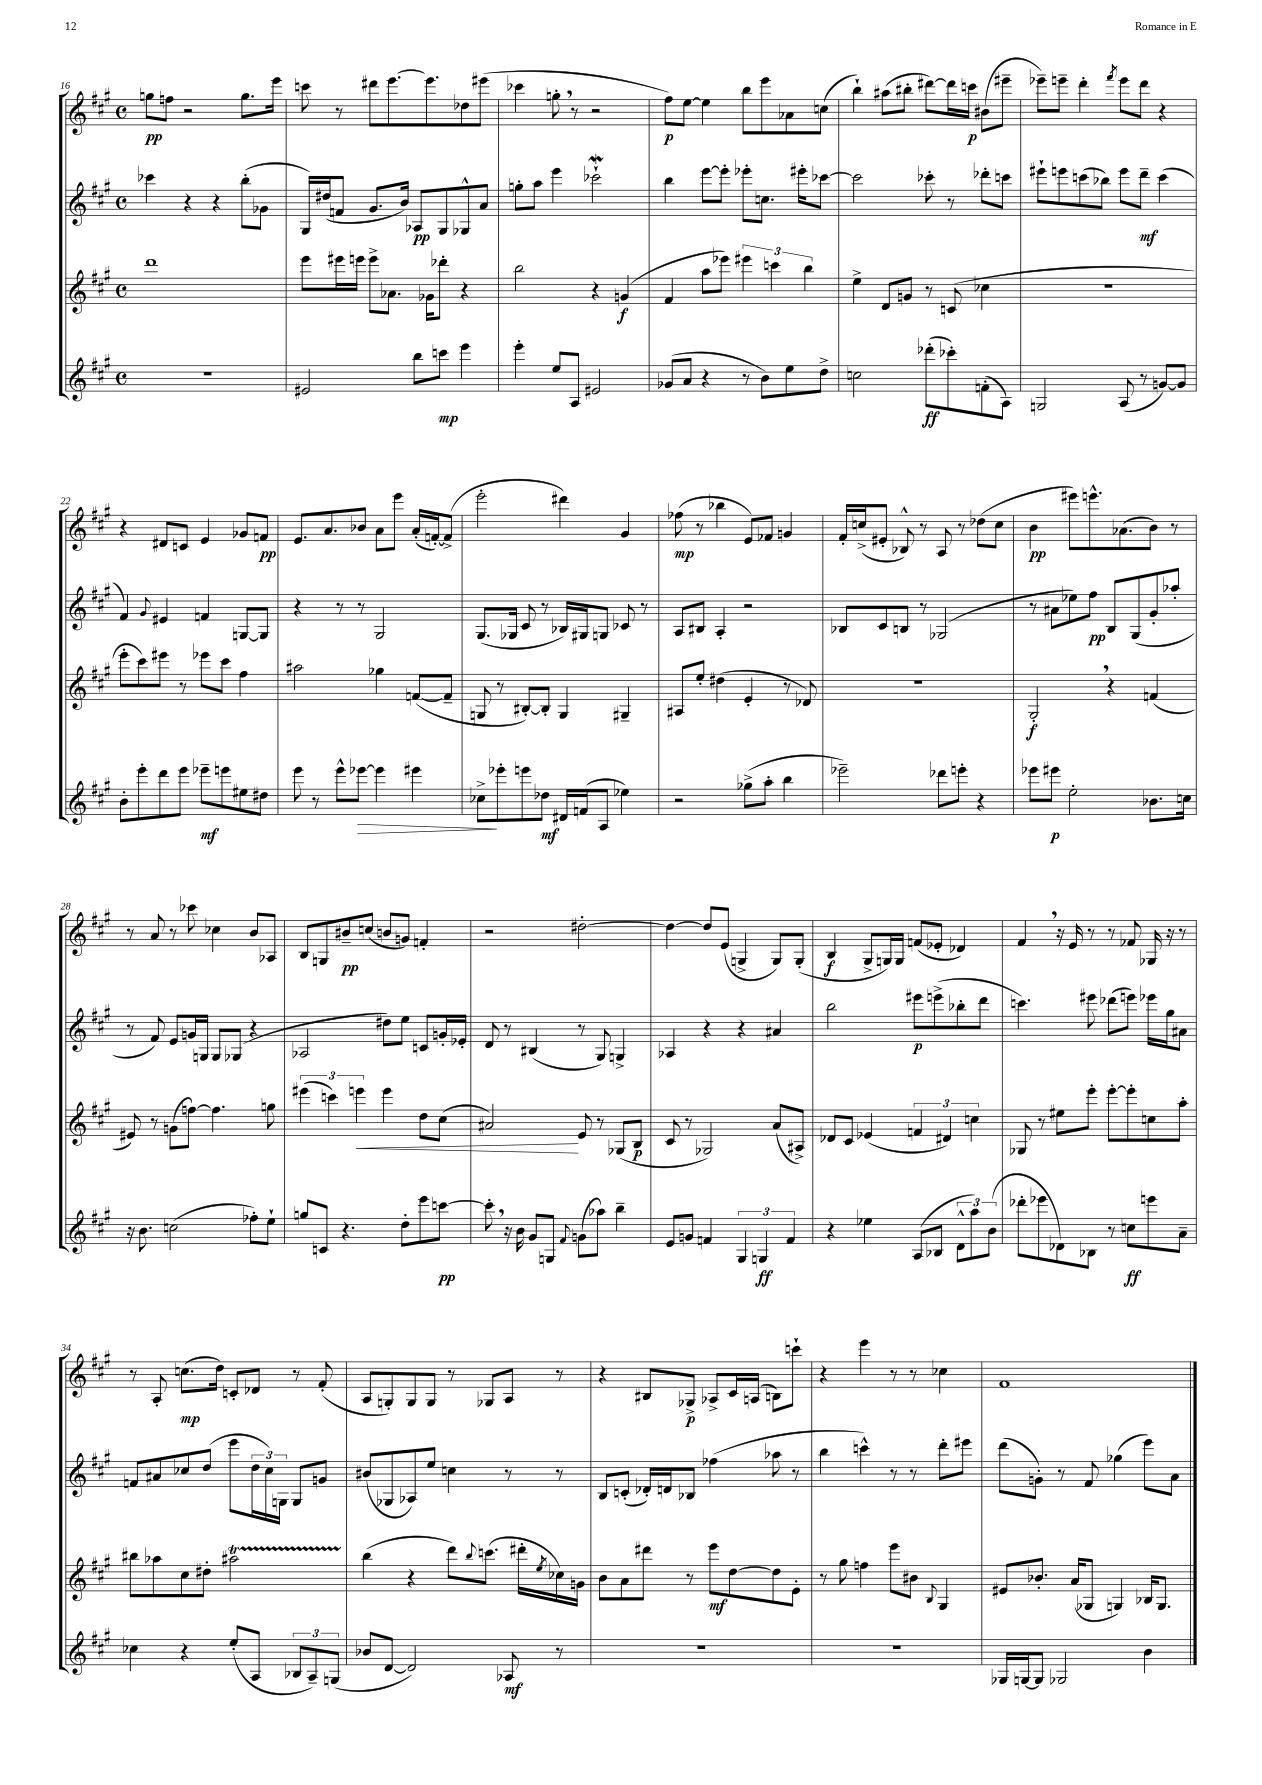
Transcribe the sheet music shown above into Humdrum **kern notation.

**kern	**kern	**kern	**kern
*staff4	*staff3	*staff2	*staff1
*clefG2	*clefG2	*clefG2	*clefG2
*k[f#c#g#]	*k[f#c#g#]	*k[f#c#g#]	*k[f#c#g#]
*M4/4	*M4/4	*M4/4	*M4/4
*met(c)	*met(c)	*met(c)	*met(c)
1r	1ddd	4ccc-	8gg
.	.	.	8ff
.	.	4r	2r
.	.	4r	.
.	.	(8bb'	8.gg
.	.	8g-	.
.	.	.	16eee
=	=	=	=
2e#	8eee	16G#)	8ccc
.	.	(16dd#	.
.	16eee#	8f	8r
.	16eee	.	.
.	8eee^	8.g#	8ddd#
.	8.a-	.	[8.eee
.	.	16b)	.
8bb	.	8A-	.
.	16g-	.	8.eee]
8ccc	8ddd-'	8G#	.
4eee	4r	8G-^^	8dd-
.	.	8a	(8eee#
=	=	=	=
4eee'	2bb	8gg'	4ccc-
.	.	8aa	.
8ee	.	4eee	8gg'
8A	.	.	8r
2e#	4r	2ccc-`	2r
.	(4g	.	.
=	=	=	=
(8g-	4f#	4bb	8ff#)
8a	.	.	[8ee
4r	8aa	[8eee	4ee]
.	8eee-)	8eee']	.
8r	6eee#	8eee-'	8bb
8b)	.	8.cc	8eee
.	6ccc	.	.
8ee	.	.	8a-
.	.	16eee#'	.
.	6bb	.	.
8dd^	.	[8ccc-	(8cc
=	=	=	=
2cc	4ee^	2ccc-]	4bb`)
.	8d	.	(8aa#
.	8g	.	8bb#'
(8ddd-'	8r	8ccc-'	[8ddd#)
8ccc-')	(8c	8r	16ddd#]
.	.	.	16ccc
(8f'	4cc-	8ddd-'	(8b#
8A)	.	8ccc	8eee#~
=	=	=	=
2G	1r	8eee#`	8eee-~)
.	.	8eee	8eee~
.	.	(8ccc	4ddd'
.	.	8bb-)	.
.	.	.	8qfff#
(8A	.	8eee	8eee
8r	.	8ddd~	8ddd
[8g)	.	(4ccc	4r
8g]	.	.	.
=	=	=	=
8b'	8eee'	4f#)	4r
8eee'	8ccc#)	.	.
.	.	8qqg#	.
8ddd	8eee#	4e#	8d#
8eee	8r	.	8c
8eee-~	8eee-	4f	4e
8eee	8ccc#	.	.
8ee#	4ff#	[8G	8g-
8dd#	.	8G]	8f
=	=	=	=
8eee	2aa#	4r	8.e
8r	.	.	.
.	.	.	8.a
8eee^^	.	8r	.
[8eee-	.	8r	8b-
4eee-]	4gg-	2G#	8a
.	.	.	8eee
4eee#	([8f	.	(16a'
.	.	.	[16f')
.	8f~]	.	(8f^]
=	=	=	=
8cc-^	8G	(8.G#	2eee'
8eee-'	8r	.	.
.	.	16G-	.
8eee	[8B#')	8c#	.
8dd-	8B#']	8r	.
16d#	4G	16B-)	4ddd#)
(16f	.	16G#	.
8A	.	8G	.
4ee-)	4G#~	8c-	4g#
.	.	8r	.
=	=	=	=
2r	8A#	8A	(8ff-
.	8ee'	8B#	8r
.	(4dd#	4A'	4bb-
(8gg-^	4e'	2r	8e)
8aa'	.	.	8f-
4bb	8r	.	4g
.	8d-)	.	.
=	=	=	=
2eee-~)	1r	8B-	16f#'
.	.	.	(16cc^
.	.	8c#	8e#'
.	.	8B	8B-^^)
.	.	8r	8r
8ddd-	.	(2G-	8A
8eee'	.	.	8r
4r	.	.	(8dd-
.	.	.	8cc
=	=	=	=
8eee-	2G#'	8r	4b
8eee#	.	8a#	.
2ee'	.	8ee-)	8eee#)
.	.	8ff#	8.eee^^
.	4r	8B	.
.	.	.	(8.a-
.	.	(8G#	.
8.b-	(4f	8g#'	8b)
.	.	8aa-'	8r
16cc	.	.	.
=	=	=	=
16r	8e#)	8r	8r
8.b	.	.	.
.	8r	8f#)	8a
(2cc	(8g	8e	8r
.	[8ff)	16g	8ccc-
.	.	16G	.
.	4.ff]	8G	4cc-
.	.	(8G-	.
8ff-')	.	4r	8b
8ee`	8gg	.	8A-
=	=	=	=
8gg	(6eee#	2A-	8B
8c	.	.	8G
.	6ccc)	.	.
4.r	.	.	8b#~
.	6eee	.	.
.	.	.	(8cc
.	4eee	8dd#)	8b
8dd'	.	8ee	8g)
8eee	8dd	8c	4f'
[8ccc	(8cc#	16g'	.
.	.	16e-'	.
=	=	=	=
8ccc']	2a#)	8d	2r
16r	.	8r	.
16b	.	.	.
8g#	.	(4B#	.
8G	.	.	.
8qqf#	.	.	.
(8g	8e	8r	[2dd#'
8aa-)	8r	8G#)	.
4bb~	(8G-	4G^	.
.	8B	.	.
=	=	=	=
8e	8c#	4A-	4dd#_
8g	8r	.	.
4f	2G-)	4r	8dd#]
.	.	.	(8e
6G#	.	4r	4G^
6G	.	.	.
.	(8a	4a#	8G)
6f	.	.	.
.	8A#^)	.	(8G'
=	=	=	=
4r	8d-	2bb	4B
.	8c#	.	.
4ee-	(4e-	.	8G#^
.	.	.	16G)
.	.	.	16G
(8A	6f	8eee#	(8f
8B-	.	(8eee^	8e-'
.	6d#)	.	.
12d^^	.	8bb-'	4d-)
12aa)	6cc	.	.
.	.	8ddd	.
(12b	.	.	.
=	=	=	=
8ddd-'	8G-	4.ccc)	4f#
8eee-	8r	.	.
8d-)	8ee#	.	16r
.	.	.	16e
8B-	8eee'	8eee#	8r
8r	[8eee'	(8ddd-	8r
8cc	8eee']	8eee)	8f-
8eee	8cc	16eee-	16G-
.	.	16gg#	16r
8a~	8aa'	8a#	8r
=	=	=	=
4cc-	8bb#	8f	8r
.	8aa-	8a#	8A'
4r	8cc#	8cc-	(8.cc
.	8dd#'	(8dd	.
.	.	.	16dd)
(8ee'	2aa#	8eee	8c'
8A	.	24dd	8d-
.	.	24cc-)	.
.	.	24G	.
12B-	.	8G	8r
12A~)	.	.	.
.	.	8g	(8f#'
(12G	.	.	.
=	=	=	=
8b-	(4bb	(8b#	8A
[8d	.	8G-	8G')
2d])	4r	8A-)	8G
.	.	8ee	8G
.	8ddd)	4cc	8r
.	8qqbb	.	.
.	(8.ccc	.	8G-
8A-	.	8r	8A
.	16ddd#'	.	.
.	8qee	.	.
8r	16cc-)	8r	8r
.	16g	.	.
=	=	=	=
1r	8b	8B	4r
.	8a	(8c'	.
.	8ddd#	16d-')	8B#
.	.	16d	.
.	8r	8B-	8G-^
.	8eee	(4ff-	8A-^
.	[8dd	.	16c#
.	.	.	(16A
.	8dd]	8aa-	8B)
.	8e'	8r	8ccc`
=	=	=	=
1r	8r	4bb	4r
.	8gg#	.	.
.	4ff	4ccc^^)	4eee
.	8eee	8r	8r
.	8b#	8r	8r
.	8qqB	.	.
.	4G#	8ddd'	4cc-
.	.	8eee#	.
=	=	=	=
16G-	8e#	(8ddd	1f#
[16G	.	.	.
8G]	8.b-'	8g')	.
2G-	.	8r	.
.	(16a	.	.
.	8G-	8f#	.
.	4G)	(4gg-	.
4b	16B-	8eee)	.
.	8.G	.	.
.	.	8a	.
==	==	==	==
*-	*-	*-	*-
